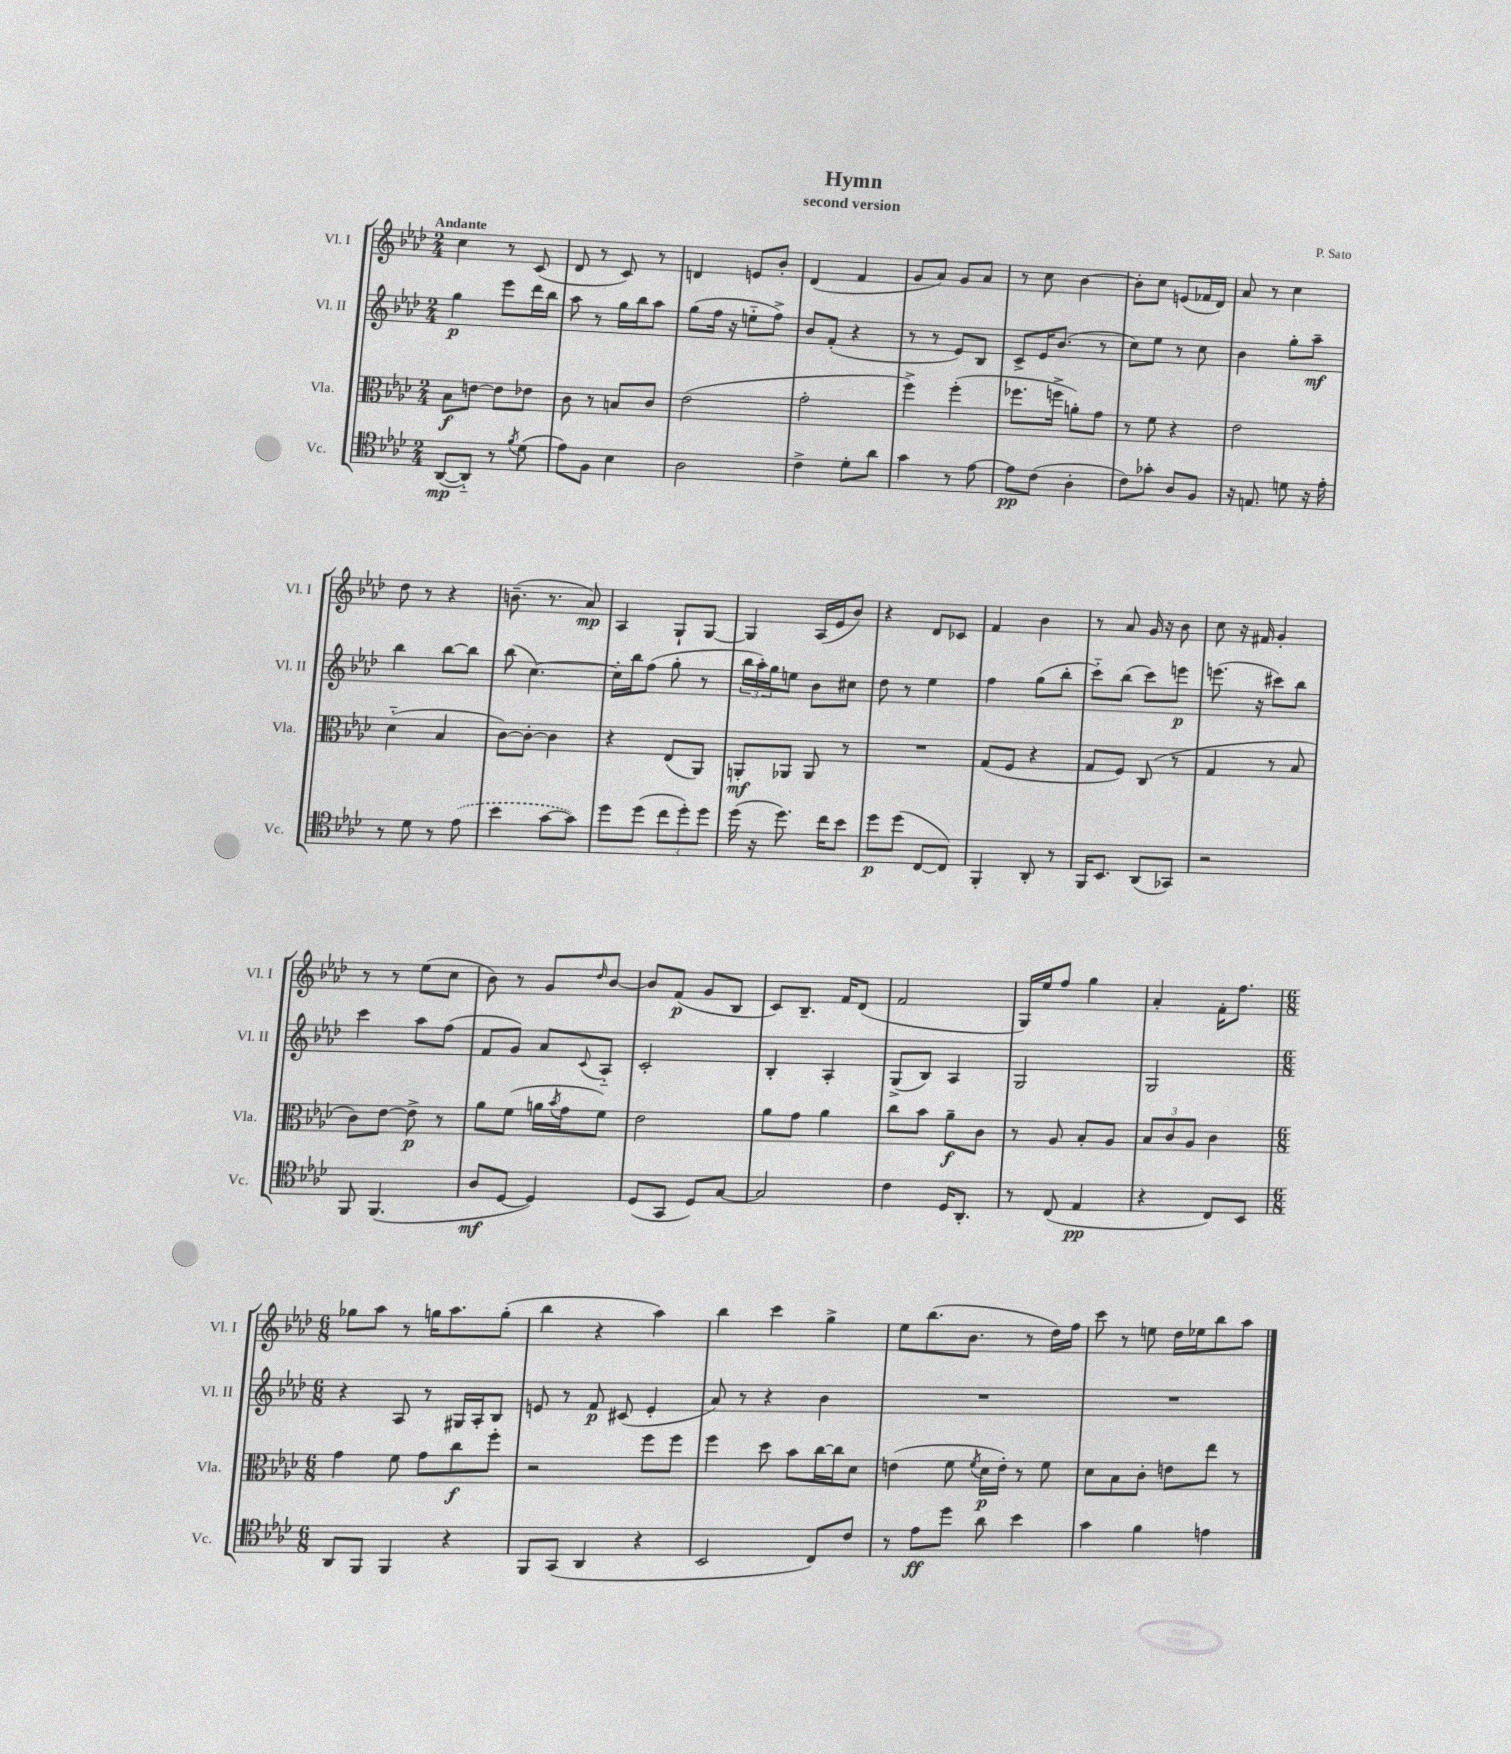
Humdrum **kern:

**kern	**dynam	**kern	**dynam	**kern	**dynam	**kern	**dynam
*part4	*part4	*part3	*part3	*part2	*part2	*part1	*part1
*staff4	*staff4	*staff3	*staff3	*staff2	*staff2	*staff1	*staff1
*I"Vc.	*	*I"Vla.	*	*I"Vl. II	*	*I"Vl. I	*
*I'Vc.	*	*I'Vla.	*	*I'Vl. II	*	*I'Vl. I	*
*clefC4	*	*clefC3	*	*clefG2	*	*clefG2	*
*k[b-e-a-d-]	*	*k[b-e-a-d-]	*	*k[b-e-a-d-]	*	*k[b-e-a-d-]	*
*M2/4	*	*M2/4	*	*M2/4	*	*M2/4	*
=1	=1	=1	=1	=1	=1	=1	=1
!	!	!	!	!	!	!LO:TX:a:B:t=Andante	!
([8AA-/L	mp	8B-\L	f	4gg\	p	4cc\	.
8AA-/J])	.	[8en\J	.	.	.	.	.
8r	.	8e\L]	.	8eee-\L	.	8r	.
8qf/	.	.	.	.	.	.	.
(8d-\	.	8e-X\J	.	16ddd-\L	.	(8c/	.
.	.	.	.	16bb-\JJ	.	.	.
=2	=2	=2	=2	=2	=2	=2	=2
8e-\L)	.	8c\	.	8aa-\	.	8d-/	.
8F\J	.	8r	.	8r	.	8r	.
4B-\	.	8Bn/L	.	16gg\LL	.	8c/)	.
.	.	.	.	16bb-\J	.	.	.
.	.	8c/J	.	8aa-\J	.	8r	.
=3	=3	=3	=3	=3	=3	=3	=3
2A-\	.	(2e-\	.	(8gg\L	.	4dn/	.
.	.	.	.	16ff\Jk	.	.	.
.	.	.	.	16r	.	.	.
.	.	.	.	8een\L	.	8en/L	.
.	.	.	.	8ff^\J)	.	8b-'/J	.
=4	=4	=4	=4	=4	=4	=4	=4
4c^\	.	2g'\	.	8b-/L	.	(4d-/	.
.	.	.	.	(8f'/J	.	.	.
8d-'\L	.	.	.	4r	.	4f/	.
8a-\J	.	.	.	.	.	.	.
=5	=5	=5	=5	=5	=5	=5	=5
4g\	.	4ff^\)	.	8r	.	8g/L	.
.	.	.	.	8r	.	8a-/J)	.
8r	.	(4ff'\	.	8e-/L)	.	8g/L	.
[8e-\	.	.	.	8B-/J	.	8a-/J	.
=6	=6	=6	=6	=6	=6	=6	=6
8e-\L]	pp	8.ff-X\L	.	8c^/L	.	8r	.
(8c\J	.	.	.	16e-/K	.	8cc\	.
.	.	16ffn^\Jk	.	(8.b-/J	.	.	.
4A-'\	.	8an'\L)	.	.	.	[4b-\	.
.	.	8g\J	.	8r	.	.	.
=7	=7	=7	=7	=7	=7	=7	=7
8c\L)	.	8r	.	8cc\L)	.	8b-'\L]	.
8g-X'\J	.	8f\	.	8ee-\J	.	8cc\J	.
8A-/L	.	4r	.	8r	.	(8en/L	.
8F/J	.	.	.	8cc\	.	16f-X/L	.
.	.	.	.	.	.	16d-/JJ)	.
=8	=8	=8	=8	=8	=8	=8	=8
16r	.	2e-\	.	4b-\	.	8a-/	.
8.En/	.	.	.	.	.	.	.
.	.	.	.	.	.	8r	.
8dn\	.	.	.	8gg'\L	.	4cc\	.
16r	.	.	.	8aa-~\J	mf	.	.
16e-'\	.	.	.	.	.	.	.
!!LO:LB:g=z
=9	=9	=9	=9	=9	=9	=9	=9
8r	.	(4d-\	.	4bb-\	.	8dd-\	.
8d-\	.	.	.	.	.	8r	.
8r	.	4B-/	.	[8bb-\L	.	4r	.
(8e-\	.	.	.	8bb-\J]	.	.	.
=10	=10	=10	=10	=10	=10	=10	=10
4b-\	.	[8c\L)	.	(8bb-\	.	(8.bn~\	.
.	.	8c'\J_	.	[4.cc\)	.	.	.
.	.	.	.	.	.	8.r	.
[8g\L	.	4c\]	.	.	.	.	.
8g\J])	.	.	.	.	.	8a-/)	mp
=11	=11	=11	=11	=11	=11	=11	=11
8dd-\L	.	4r	.	16cc'\LL]	.	4A-/	.
.	.	.	.	16bb-\J	.	.	.
(8dd-\J	.	.	.	(8ff\J	.	.	.
12cc\L	.	(8E-/L	.	8gg'\	.	8G`/L	.
12dd-'\)	.	.	.	.	.	.	.
.	.	8AA-/J)	.	8r	.	[8G/J	.
12dd-\J	.	.	.	.	.	.	.
=12	=12	=12	=12	=12	=12	=12	=12
(16dd-\	.	8AAn'/L	mf	24bb-\LL	.	4G/]	.
.	.	.	.	24aa-'\)	.	.	.
16r	.	.	.	.	.	.	.
.	.	.	.	24gg\J	.	.	.
8.dd-\)	.	8AA-X/J	.	8een\J	.	.	.
.	.	8AA-/	.	8b-\L	.	(16A-/LL	.
16cc\KL	.	.	.	.	.	16e-/J	.
8b-\J	.	8r	.	8cc#X\J	.	8b-/J)	.
=13	=13	=13	=13	=13	=13	=13	=13
8dd-\L	p	2r	.	8dd-\	.	4r	.
(8dd-\J	.	.	.	8r	.	.	.
[8C/L	.	.	.	4ee-\	.	8d-/L	.
8C/J])	.	.	.	.	.	8c-X/J	.
=14	=14	=14	=14	=14	=14	=14	=14
4FF'/	.	(8G/L	.	4ff\	.	4f/	.
.	.	8F/J	.	.	.	.	.
8AA-'/	.	4r	.	(8gg\L	.	4b-\	.
8r	.	.	.	8bb-'\J	.	.	.
=15	=15	=15	=15	=15	=15	=15	=15
16FF/KL	.	8G/L	.	8ccc\L)	.	8r	.
8.BB-/J	.	.	.	.	.	.	.
.	.	8F/J)	.	(8bb-\J	.	8a-/	.
(8AA-/L	.	(8C/	.	8ccc\L)	.	16g/	.
.	.	.	.	.	.	16r	.
8GG-X/J)	.	8r	.	8eeen\J	p	8b-\	.
=16	=16	=16	=16	=16	=16	=16	=16
2r	.	4G/	.	(8.eeen\	.	8cc\	.
.	.	.	.	.	.	16r	.
.	.	.	.	16r	.	16f#X/	.
.	.	8r	.	8ccc#X\L)	.	4g'/	.
.	.	8B-/	.	8bb-\J	.	.	.
!!LO:LB:g=z
=17	=17	=17	=17	=17	=17	=17	=17
8FF/	.	8c\L)	.	4ccc\	.	8r	.
(4.FF/	.	[8e-\J	.	.	.	8r	.
.	.	8e-^\]	p	8aa-\L	.	(8ee-\L	.
.	.	8r	.	(8ff\J	.	8cc\J	.
=18	=18	=18	=18	=18	=18	=18	=18
8A-/L	mf	8a-\L	.	8f/L	.	8b-\)	.
[8D-/J	.	(8f\J	.	8g/J)	.	8r	.
4D-/])	.	16an\LL	.	8a-/L	.	8g/L	.
.	.	8qb-/	.	.	.	.	.
.	.	16g\J	.	.	.	.	.
.	.	.	.	8qqc/	.	16qqdd-/	.
.	.	8f\J)	.	8A-/J	.	[8b-/J	.
=19	=19	=19	=19	=19	=19	=19	=19
(8D-/L	.	2e-\	.	2c'/	.	8b-/L]	.
8GG/J	.	.	.	.	.	(8f/J	p
8D-/L)	.	.	.	.	.	8g/L	.
[8G/J	.	.	.	.	.	8B-/J	.
=20	=20	=20	=20	=20	=20	=20	=20
2G/]	.	8a-\L	.	4B-'/	.	8c/L)	.
.	.	8g\J	.	.	.	8.B-~/J	.
.	.	4a-\	.	4A-'/	.	.	.
.	.	.	.	.	.	16f/KL	.
.	.	.	.	.	.	(8d-/J	.
=21	=21	=21	=21	=21	=21	=21	=21
4c\	.	8cc\L	.	(8G^/L	.	2f/	.
.	.	8b-\J	.	8B-/J)	.	.	.
16D-/KL	.	8a-~\L	f	4A-/	.	.	.
8.AA-'/J	.	.	.	.	.	.	.
.	.	8c\J	.	.	.	.	.
=22	=22	=22	=22	=22	=22	=22	=22
8r	.	8r	.	2G/	.	16G/LL)	.
.	.	.	.	.	.	16ee-/J	.
(8C/	.	8A-/	.	.	.	8ff/J	.
4E-/	pp	8B-'/L	.	.	.	4gg\	.
.	.	8A-/J	.	.	.	.	.
=23	=23	=23	=23	=23	=23	=23	=23
4r	.	12B-/L	.	2G/	.	4a-'/	.
.	.	12c/	.	.	.	.	.
.	.	12A-/J	.	.	.	.	.
8C/L)	.	4c\	.	.	.	16f'\KL	.
.	.	.	.	.	.	8.ff\J	.
8BB-/J	.	.	.	.	.	.	.
!!LO:LB:g=z
=24	=24	=24	=24	=24	=24	=24	=24
*M6/8	*	*M6/8	*	*M6/8	*	*M6/8	*
8AA-/L	.	4g\	.	4r	.	8gg-X\L	.
8FF/J	.	.	.	.	.	8aa-\J	.
4FF/	.	8f\	.	8A-/	.	8r	.
.	.	8g\L	.	8r	.	16ggn\KL	.
.	.	.	.	.	.	8.aa-\	.
4r	.	8cc\	f	16G#X/LL	.	.	.
.	.	.	.	16A-'/J	.	.	.
.	.	8ff'\J	.	8B-/J	.	(8gg'\J	.
=25	=25	=25	=25	=25	=25	=25	=25
8FF/L	.	2r	.	8en/	.	4bb-\	.
(8GG/J	.	.	.	8r	.	.	.
4AA-/	.	.	.	8f/	p	4r	.
.	.	.	.	(8c#X/	.	.	.
4r	.	8ff\L	.	4e'/	.	4aa-\)	.
.	.	8ff\J	.	.	.	.	.
=26	=26	=26	=26	=26	=26	=26	=26
2BB-/	.	4ff\	.	8a-/)	.	4bb-\	.
.	.	.	.	8r	.	.	.
.	.	8dd-\	.	4r	.	4ccc\	.
.	.	8b-\L	.	.	.	.	.
8C/L)	.	[16cc\L	.	4b-\	.	4gg^\	.
.	.	16cc\J]	.	.	.	.	.
8c/J	.	8d-\J	.	.	.	.	.
=27	=27	=27	=27	=27	=27	=27	=27
8r	.	(4en\	.	2.r	.	8ee-\L	.
8e-\L	ff	.	.	.	.	(8.bb-\	.
8dd-\J	.	8f\	.	.	.	.	.
.	.	.	.	.	.	8.b-\J	.
.	.	8qf/	.	.	.	.	.
8a-\	.	16d-\LL	p	.	.	.	.
.	.	16e'\JJ)	.	.	.	.	.
4b-\	.	8r	.	.	.	8r	.
.	.	8f\	.	.	.	16dd-\LL)	.
.	.	.	.	.	.	16ff\JJ	.
=28	=28	=28	=28	=28	=28	=28	=28
4g\	.	8d-\L	.	2.r	.	8ccc\	.
.	.	8B-\	.	.	.	8r	.
4f\	.	8c'\J	.	.	.	8een\	.
.	.	8en\L	.	.	.	16dd-\LL	.
.	.	.	.	.	.	16ee-X\J	.
4en\	.	8ee-\J	.	.	.	8bb-\	.
.	.	8r	.	.	.	8aa-\J	.
==	==	==	==	==	==	==	==
*-	*-	*-	*-	*-	*-	*-	*-
